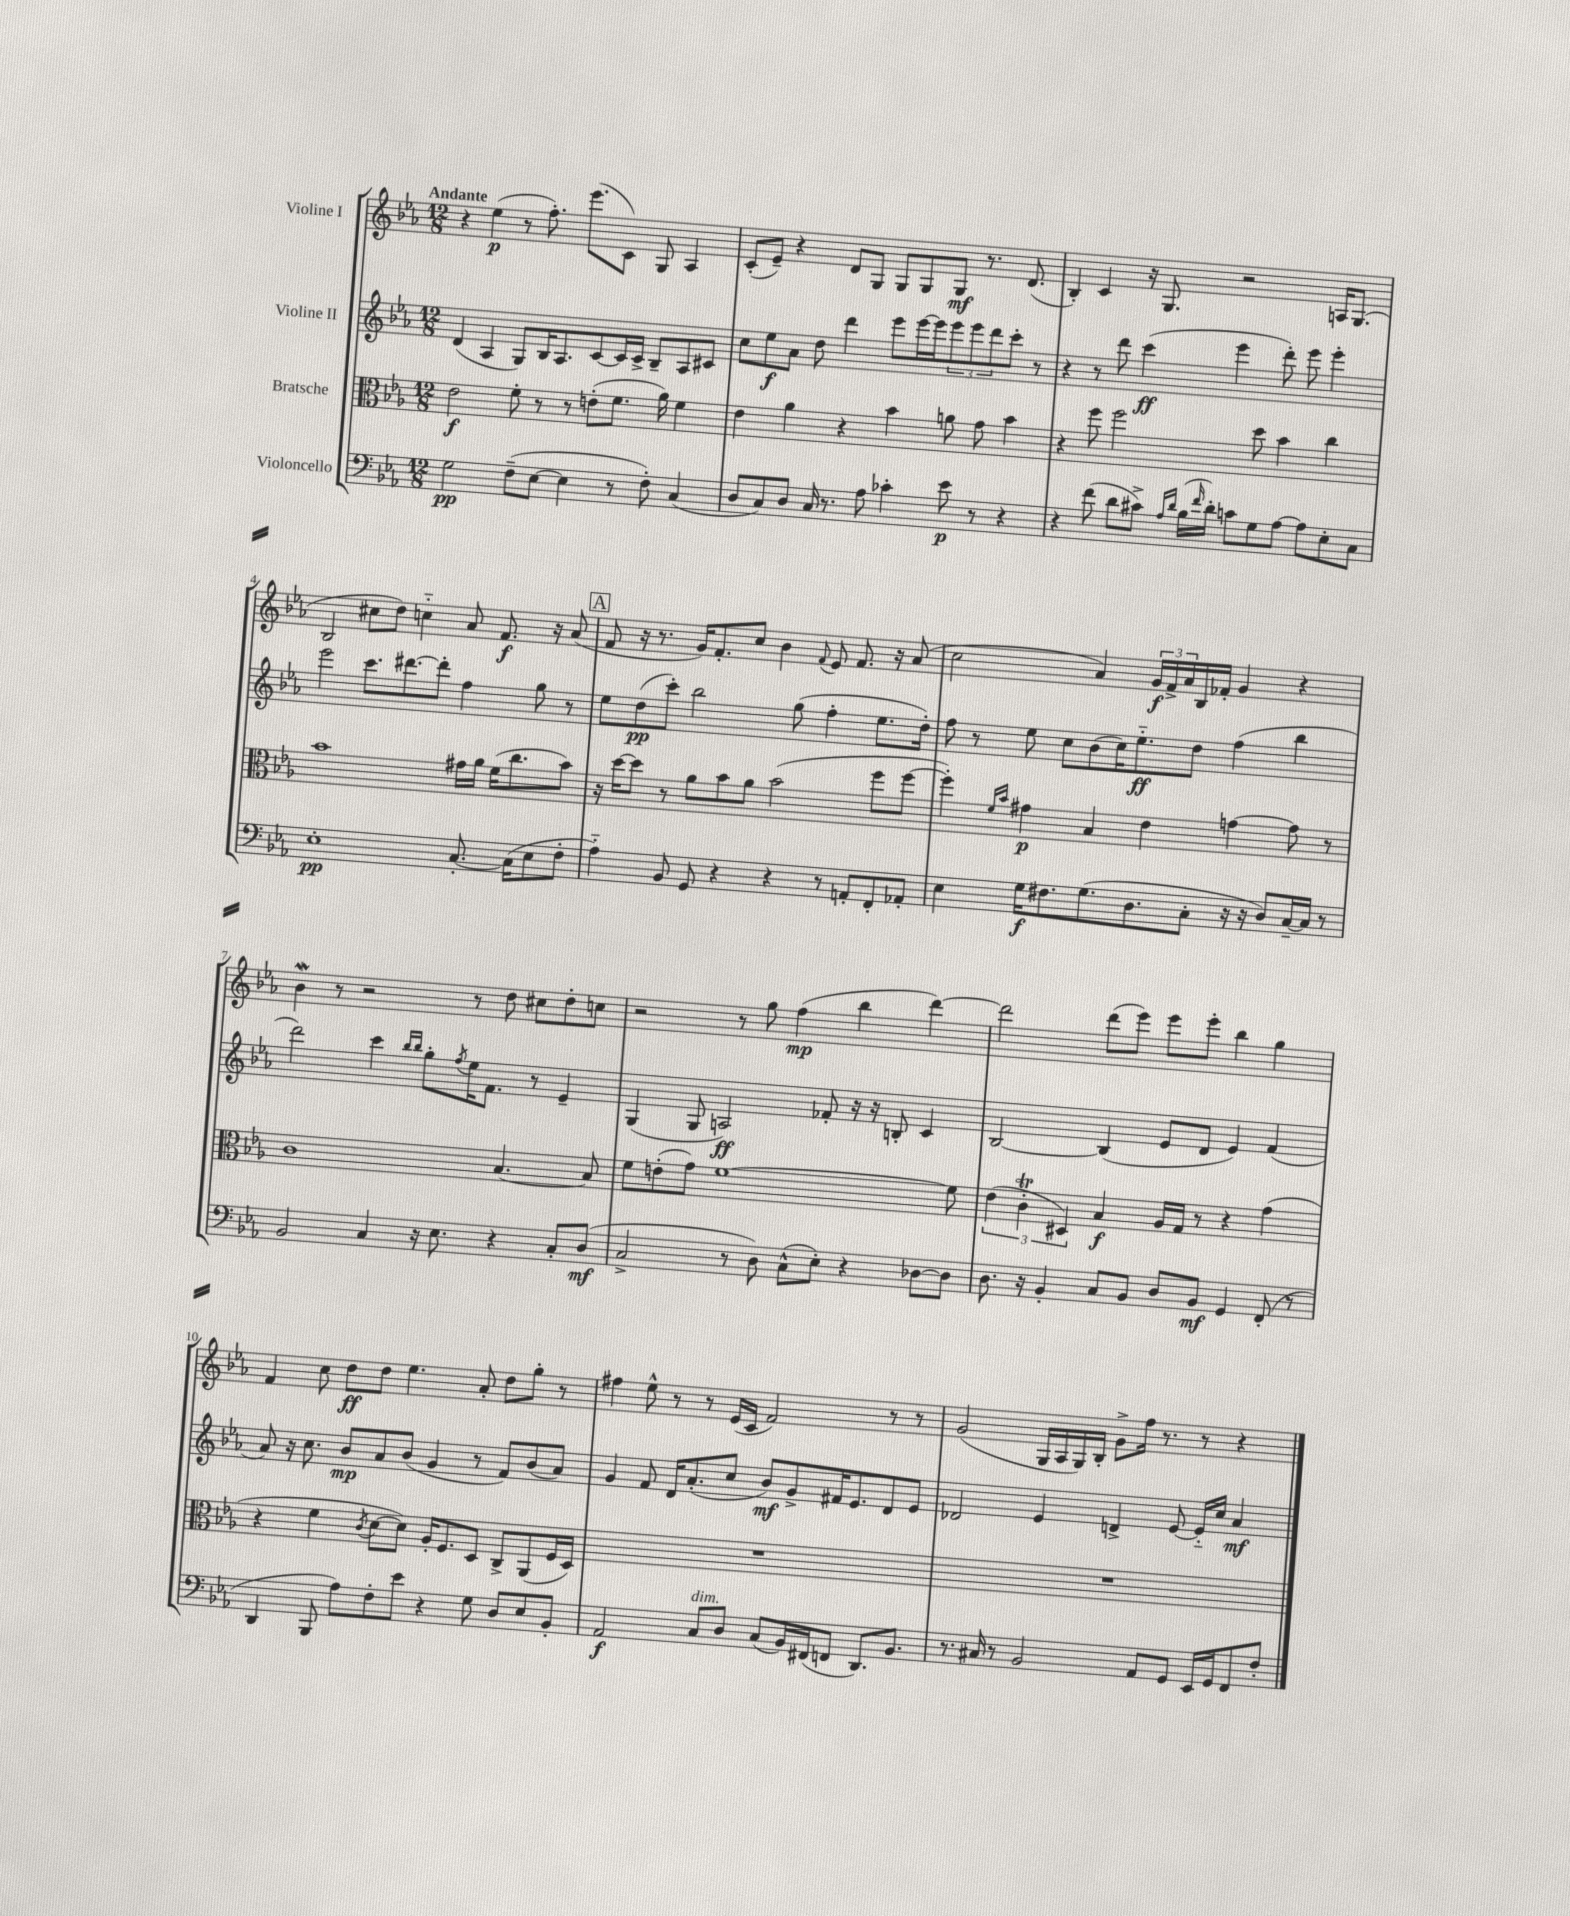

**kern	**dynam	**kern	**dynam	**kern	**dynam	**kern	**dynam
*part4	*part4	*part3	*part3	*part2	*part2	*part1	*part1
*staff4	*staff4	*staff3	*staff3	*staff2	*staff2	*staff1	*staff1
*I"Violoncello	*	*I"Bratsche	*	*I"Violine II	*	*I"Violine I	*
*clefF4	*	*clefC3	*	*clefG2	*	*clefG2	*
*k[b-e-a-]	*	*k[b-e-a-]	*	*k[b-e-a-]	*	*k[b-e-a-]	*
*M12/8	*	*M12/8	*	*M12/8	*	*M12/8	*
=1	=1	=1	=1	=1	=1	=1	=1
!	!	!	!	!	!	!LO:TX:a:B:t=Andante	!
2G\	pp	2e-\	f	(4d/	.	4r	.
.	.	.	.	4A-/	.	(4ee-\	p
(8F~\L	.	8f'\	.	8G/L)	.	8r	.
[8E-\J	.	8r	.	16B-/K	.	8.ff'\)	.
.	.	.	.	8.A-/	.	.	.
4E-\]	.	8r	.	.	.	.	.
.	.	.	.	.	.	(8.eee-\L	.
.	.	(8en'\L	.	[8c/	.	.	.
8r	.	8.f\J	.	16c/L]	.	8c\J)	.
.	.	.	.	16c^/JJ	.	.	.
8F'\)	.	.	.	8B-~/L	.	8G/	.
.	.	16a-\)	.	.	.	.	.
(4C/	.	4f\	.	8A-/	.	4A-/	.
.	.	.	.	8c#X/J	.	.	.
=2	=2	=2	=2	=2	=2	=2	=2
8D/L	.	4e-\	.	8cc\L	.	(8c'/L	.
8C/)	.	.	.	8ee-\	f	8e-~/J)	.
8D/J	.	4a-\	.	8a-\J	.	4r	.
16C/	.	.	.	8dd\	.	.	.
8.r	.	.	.	.	.	.	.
.	.	4r	.	4ddd\	.	8d/L	.
8A-\	.	.	.	.	.	8G/J	.
4c-X'\	.	4b-\	.	8eee-\L	.	8G/L	.
.	.	.	.	[16eee-\L	.	8G/	.
.	.	.	.	16eee-\J]	.	.	.
8e-\	p	8an\	.	12eee-\	.	8G/J	mf
.	.	.	.	12eee-\	.	.	.
8r	.	8g\	.	.	.	8.r	.
.	.	.	.	12ddd\	.	.	.
4r	.	4b-\	.	8ccc'\J	.	.	.
.	.	.	.	.	.	(8.d/	.
.	.	.	.	8r	.	.	.
=3	=3	=3	=3	=3	=3	=3	=3
4r	.	4r	.	4r	.	4B-'/)	.
(8f\	.	8ff\	.	8r	.	4c/	.
8d\L	.	2ff\	.	8ddd\	.	.	.
8c#X^\J)	.	.	.	(4ccc\	ff	16r	.
.	.	.	.	.	.	8.G/	.
16qqA-/LL	.	.	.	.	.	.	.
16qqd/JJ	.	.	.	.	.	.	.
(16B-\LL	.	.	.	.	.	.	.
16qqf/	.	.	.	.	.	.	.
16d'\JJ)	.	.	.	.	.	.	.
8cn\L	.	.	.	4eee-\	.	2r	.
8G\	.	8dd\	.	.	.	.	.
[8A-\J	.	4b-\	.	8ddd'\)	.	.	.
8A-\L]	.	.	.	8eee-\	.	.	.
8E-'\	.	4cc\	.	4eee-'\	.	16An/KL	.
.	.	.	.	.	.	(8.G/J	.
8C\J	.	.	.	.	.	.	.
!!LO:LB:g=z
=4	=4	=4	=4	=4	=4	=4	=4
1E-'	pp	1b-	.	2eee-\	.	2B-/	.
.	.	.	.	8.ccc\L	.	8cc#X\L	.
.	.	.	.	.	.	8dd\J)	.
.	.	.	.	[8.ddd#X\	.	.	.
.	.	.	.	.	.	4ccn\	.
.	.	.	.	8ddd#'\J]	.	.	.
[8.C'/	.	16g#X\LL	.	4ff\	.	8a-/	.
.	.	16a-\JJ	.	.	.	.	.
.	.	(16f\KL	.	.	.	8.f/	f
(16C\KL]	.	8.cc\	.	.	.	.	.
8E-\	.	.	.	8gg\	.	.	.
.	.	.	.	.	.	16r	.
8F'\J	.	8b-\J)	.	8r	.	(8a-/	.
!!LO:REH:place=s1:t=A
=5	=5	=5	=5	=5	=5	=5	=5
4A-\)	.	16r	.	8ee-\L	.	8f/	.
.	.	[16dd\KL	.	.	.	.	.
.	.	8dd\J]	.	(8dd\	pp	16r	.
.	.	.	.	.	.	8.r	.
8BB-/	.	8r	.	8ccc'\J)	.	.	.
8GG/	.	8a-\L	.	2bb-\	.	16g/KL)	.
.	.	.	.	.	.	8.f'/	.
4r	.	8b-\	.	.	.	.	.
.	.	8a-\J	.	.	.	8cc/J	.
4r	.	(2b-\	.	.	.	4b-\	.
.	.	.	.	(8gg\	.	.	.
.	.	.	.	.	.	8qqf/	.
8r	.	.	.	4ff'\	.	8e-/	.
8AAn'/L	.	.	.	.	.	8.f/	.
8FF'/	.	8ff\L	.	8.ee-\L	.	.	.
.	.	.	.	.	.	16r	.
8AA-X'/J	.	[8ff\J	.	.	.	(8a-/	.
.	.	.	.	16dd'\Jk)	.	.	.
=6	=6	=6	=6	=6	=6	=6	=6
4E-\	.	4ff'\])	.	8ff\	.	2cc\	.
.	.	.	.	8r	.	.	.
.	.	16qqf/LL	.	.	.	.	.
.	.	16qqb-/JJ	.	.	.	.	.
16G\KL	f	4g#X\	p	8ee-\	.	.	.
8.F#X\	.	.	.	.	.	.	.
.	.	.	.	8cc\L	.	.	.
(8.G\	.	4B-/	.	(8b-\	.	4a-/)	.
.	.	.	.	16cc\K)	.	.	.
8.D\	.	.	.	8.ee-\	ff	.	.
.	.	4e-\	.	.	.	24g/LL	f
.	.	.	.	.	.	24f^/	.
.	.	.	.	.	.	24a-/	.
8C'\J	.	.	.	8dd\J	.	16B-/	.
.	.	.	.	.	.	16f-X'/JJ	.
16r	.	[4gn\	.	(4ff\	.	4g/	.
16r	.	.	.	.	.	.	.
8D/L)	.	.	.	.	.	.	.
[16C~/L	.	8g\]	.	4bb-\	.	4r	.
16C/JJ]	.	.	.	.	.	.	.
8r	.	8r	.	.	.	.	.
!!LO:LB:g=z
=7	=7	=7	=7	=7	=7	=7	=7
2BB-/	.	1c	.	2ddd\)	.	4b-W\	.
.	.	.	.	.	.	8r	.
.	.	.	.	.	.	2r	.
4C/	.	.	.	4ccc\	.	.	.
.	.	.	.	16qqbb-/LL	.	.	.
.	.	.	.	16qqbb-/JJ	.	.	.
16r	.	.	.	8gg'\L	.	.	.
8.E-\	.	.	.	.	.	.	.
.	.	.	.	8qff/	.	.	.
.	.	.	.	16ee-\K	.	8r	.
.	.	.	.	8.f\J	.	.	.
4r	.	[4.B-/	.	.	.	8dd\	.
.	.	.	.	8r	.	8cc#X\L	.
8C'/L	.	.	.	4e-~/	.	8dd'\	.
(8D/J	mf	8B-/]	.	.	.	8ccn\J	.
=8	=8	=8	=8	=8	=8	=8	=8
2C^/	.	8f\L	.	(4G/	.	2r	.
.	.	(8en'\	.	.	.	.	.
.	.	8g\J)	.	8G/	.	.	.
.	.	[1f	.	2An/)	ff	.	.
8r	.	.	.	.	.	8r	.
8D\)	.	.	.	.	.	8gg\	.
(8C^^\L	.	.	.	.	.	(4ff\	mp
8E-'\J)	.	.	.	8f-X'/	.	.	.
4r	.	.	.	16r	.	4bb-\	.
.	.	.	.	16r	.	.	.
.	.	.	.	8Bn'/	.	.	.
[8D-X\L	.	.	.	4c/	.	[4ddd\)	.
8D-\J]	.	8f\]	.	.	.	.	.
=9	=9	=9	=9	=9	=9	=9	=9
8.D\	.	(6e-\	.	[2B-/	.	2ddd\]	.
.	.	6cT'\	.	.	.	.	.
16r	.	.	.	.	.	.	.
4BB-'/	.	.	.	.	.	.	.
.	.	6D#X/)	.	.	.	.	.
8C/L	.	4B-/	f	(4B-/]	.	(8ddd\L	.
8BB-/J	.	.	.	.	.	8eee-\J)	.
8D/L	.	16A-/LL	.	8e-/L	.	8eee-\L	.
.	.	16G/JJ	.	.	.	.	.
8BB-/J	mf	8r	.	8d/J	.	8eee-'\J	.
4GG/	.	4r	.	4e-/)	.	4bb-\	.
(8FF'/	.	(4g\	.	(4f/	.	4gg\	.
8r	.	.	.	.	.	.	.
!!LO:LB:g=z
=10	=10	=10	=10	=10	=10	=10	=10
4DD/	.	4r	.	8a-/)	.	4f/	.
.	.	.	.	16r	.	.	.
.	.	.	.	8.cc\	.	.	.
8BBB-/	.	4f\	.	.	.	8cc\	.
8A-\L)	.	.	.	8b-/L	mp	8dd\L	ff
.	.	8qc/	.	.	.	.	.
8F'\	.	[8d\L	.	8a-/	.	8dd\J	.
8e-\J	.	8d\J])	.	(8b-/J	.	4.ee-\	.
4r	.	16A-'/KL	.	4g/	.	.	.
.	.	8.F/	.	.	.	.	.
8G\	.	8D/J	.	8r	.	8a-'/	.
8D/L	.	8C^/L	.	8f/L)	.	8dd\L	.
8E-/	.	(8AA-/	.	(8b-/	.	8gg'\J	.
8BB-'/J	.	16F/L	.	8a-/J)	.	8r	.
.	.	16D/JJ)	.	.	.	.	.
=11	=11	=11	=11	=11	=11	=11	=11
2AA-/	f	1.r	.	4g/	.	4ff#X\	.
.	.	.	.	8f/	.	8ee-^^\	.
.	.	.	.	16d/KL	.	8r	.
.	.	.	.	(8.a-'/	.	.	.
!LO:TX:a:i:t=dim.	!	!	!	!	!	!	!
8C/L	.	.	.	.	.	8r	.
8D/J	.	.	.	8cc/J	.	(16e-/LL	.
.	.	.	.	.	.	16c/JJ	.
(8C/L	.	.	.	8b-/L)	mf	2f/)	.
16BB-/L)	.	.	.	8g^/	.	.	.
(16FF#X/J	.	.	.	.	.	.	.
8FFn/J	.	.	.	16f#X/K	.	.	.
.	.	.	.	8.e-/	.	.	.
8.DD/L)	.	.	.	.	.	.	.
.	.	.	.	8d/	.	8r	.
8.BB-/J	.	.	.	.	.	.	.
.	.	.	.	8e-/J	.	8r	.
=12	=12	=12	=12	=12	=12	=12	=12
8.r	.	1.r	.	2d-X/	.	(2g/	.
16C#X/	.	.	.	.	.	.	.
8r	.	.	.	.	.	.	.
2BB-/	.	.	.	.	.	.	.
.	.	.	.	4e-/	.	16G/LL	.
.	.	.	.	.	.	16A-/	.
.	.	.	.	.	.	16G/)	.
.	.	.	.	.	.	16B-'/JJ	.
.	.	.	.	4dn^/	.	8g^\L	.
8AA-/L	.	.	.	.	.	16ff\Jk	.
.	.	.	.	.	.	8.r	.
8GG/J	.	.	.	[8e-/	.	.	.
16EE-/LL	.	.	.	16e-/LL]	.	8r	.
16GG/J	.	.	.	16cc/JJ	.	.	.
8FF/	.	.	.	4a-/	mf	4r	.
8F'/J	.	.	.	.	.	.	.
==	==	==	==	==	==	==	==
*-	*-	*-	*-	*-	*-	*-	*-
